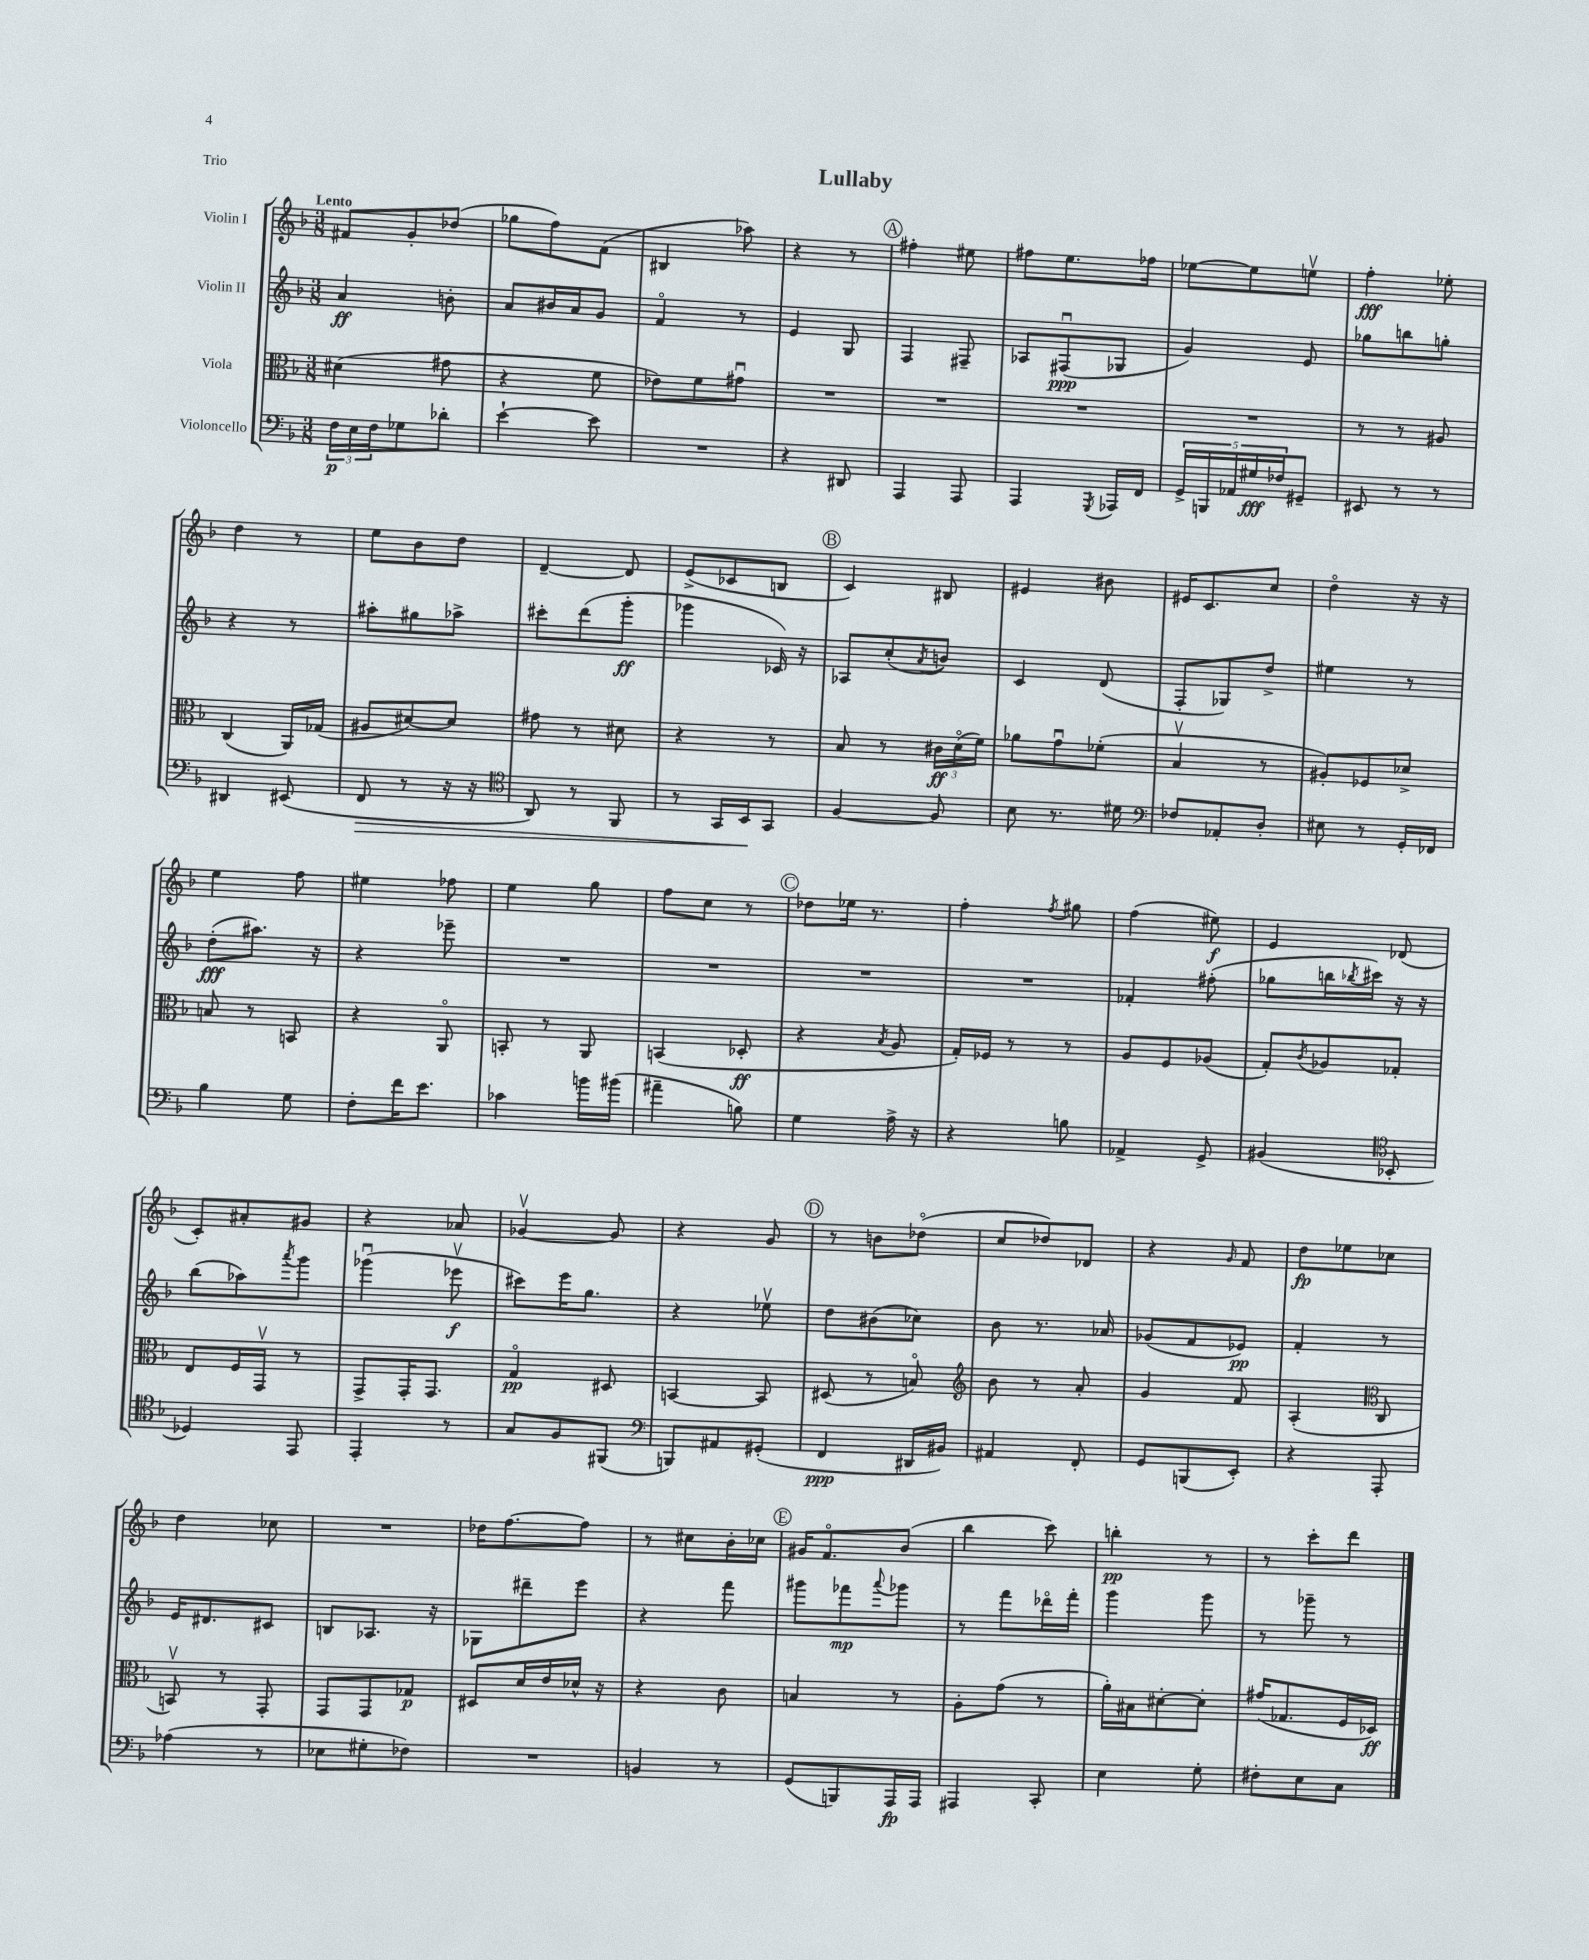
\header { title = "Lullaby" piece = "Trio" }
<<
\new StaffGroup <<
\new Staff = "s0" \with { instrumentName = "Violin I" } {
    \clef treble \key f \major \numericTimeSignature \time 3/8 \tempo "Lento"
    fis'8 g'8-. des''8( |
    ges''8 f''8) f'8( |
    bis4 aes''8) |
    r4 r8 |
    \mark \markup { \circle "A" } fis''4-. eis''8 |
    fis''8 e''8. fes''16 |
    ees''8~ ees''8 e''8\upbow |
    f''4-.\fff ees''8-. |
    d''4 r8 |
    e''8 bes'8 d''8 |
    d'4~-- d'8 |
    e'8->( ces'8 b8 |
    \mark \markup { \circle "B" } c'4) bis8 |
    eis'4 bis'8 |
    eis'16 c'8. c''8 |
    d''4\flageolet r16 r16 |
    e''4 f''8 |
    eis''4 fes''8 |
    e''4 g''8 |
    f''8 c''8 r8 |
    \mark \markup { \circle "C" } des''8 ees''16 r8. |
    f''4-. \acciaccatura { f''8 } gis''8 |
    f''4( eis''8\f) |
    e'4 des'8( |
    c'8-.) ais'8-. gis'8 |
    r4 aes'8 |
    ges'4~\upbow ges'8 |
    r4 g'8 |
    \mark \markup { \circle "D" } r8 b'8 des''8\flageolet( |
    c''8 des''8) des'8 |
    r4 \grace { g'16 } f'8 |
    d''8\fp ees''8 ces''8 |
    d''4 ces''8 |
    R4. |
    des''16 f''8.~ f''8 |
    r8 cis''8 bes'16-. ces''16 |
    \mark \markup { \circle "E" } gis'16 f'8.\flageolet bes'8( |
    bes''4 c'''8) |
    b''4-.\pp r8 |
    r8 c'''8-. d'''8 \bar "|." |
}
\new Staff = "s1" \with { instrumentName = "Violin II" } {
    \clef treble \key f \major \numericTimeSignature \time 3/8
    a'4\ff b'8-. |
    a'8 bis'16 a'16 g'8 |
    f'4\flageolet r8 |
    e'4 g8 |
    \mark \markup { \circle "A" } f4 fis8-- |
    aes8 fis8\downbow\ppp( ges8 |
    g'4) e'8 |
    ges''8 b''8 g''8-. |
    r4 r8 |
    ais''8-. gis''8 aes''8-> |
    cis'''8-. d'''8( g'''8-.\ff |
    ges'''4 ces'16) r16 |
    \mark \markup { \circle "B" } aes8 c''8-.( \acciaccatura { a'8 } b'8) |
    c'4 d'8( |
    f8-. ges8) d''8-> |
    eis''4 r8 |
    d''8-.\fff( ais''8.) r16 |
    r4 ees'''8-- |
    R4. |
    R4. |
    \mark \markup { \circle "C" } R4. |
    R4. |
    fes'4-. fis''8-.( |
    ges''8 b''16 \acciaccatura { bes''8 } cis'''16) r16 r16 |
    bes''8( aes''8) \acciaccatura { a'''8 } g'''8 |
    ges'''4\downbow( ees'''8\upbow\f |
    cis'''8) e'''16 g''8. |
    r4 ees''8\upbow |
    \mark \markup { \circle "D" } d''8 bis'8( ces''8) |
    bes'8 r8. aes'16 |
    ges'8( f'8 ees'8\pp) |
    f'4-. r8 |
    e'16 dis'8. cis'8 |
    b8 aes8. r16 |
    ges8 dis'''8-- e'''8 |
    r4 f'''8 |
    \mark \markup { \circle "E" } gis'''8 fes'''8\mp \appoggiatura { a'''8 } ges'''8 |
    r8 f'''8 des'''16\flageolet f'''16-. |
    g'''4 g'''8 |
    r8 ges'''8-- r8 \bar "|." |
}
\new Staff = "s2" \with { instrumentName = "Viola" } {
    \clef alto \key f \major \numericTimeSignature \time 3/8
    dis'4( gis'8 |
    r4 f'8 |
    ees'8) f'8 gis'8\downbow |
    R4. |
    \mark \markup { \circle "A" } R4. |
    R4. |
    R4. |
    r8 r8 ais8 |
    c4( a,16) ges16( |
    ais8 dis'8~) dis'8 |
    gis'8 r8 dis'8 |
    r4 r8 |
    \mark \markup { \circle "B" } bes8 r8 \tuplet 3/2 { cis'16\ff d'16\flageolet( f'16) } |
    aes'8 g'8\downbow fes'8-.( |
    bes4\upbow r8 |
    ais8-.) fes8 des'8-> |
    b8 r8 b,8 |
    r4 a,8\flageolet |
    b,8-. r8 a,8 |
    b,4( des8-.\ff |
    \mark \markup { \circle "C" } r4 \acciaccatura { bes8 } a8 |
    g16-.) fes16 r8 r8 |
    a8 f8 aes8( |
    g8-.) \acciaccatura { c'8 } aes8 ges8-. |
    e8 f16 g,16\upbow r8 |
    g,8-> g,16-. g,8. |
    g4\flageolet\pp dis8 |
    b,4~ b,8 |
    \mark \markup { \circle "D" } dis8( r8 b8\flageolet) |
    \clef treble bes'8 r8 a'8-. |
    g'4 f'8 |
    a4-.( \clef alto c8 |
    b,8\upbow) r8 g,8-. |
    g,8 g,8 ges8\p |
    dis8 d'16 e'16 des'16-^ r16 |
    r4 c'8 |
    \mark \markup { \circle "E" } b4 r8 |
    a8-. g'8( r8 |
    a'16-.) bis16 dis'8~-. dis'8-. |
    gis'16( ges8. f16 des16\ff) \bar "|." |
}
\new Staff = "s3" \with { instrumentName = "Violoncello" } {
    \clef bass \key f \major \numericTimeSignature \time 3/8
    \tuplet 3/2 { f16\p e16 f16 } ges8 des'8-. |
    e'4~-! e'8 |
    R4. |
    r4 dis,8 |
    \mark \markup { \circle "A" } a,,4 a,,8 |
    a,,4 \acciaccatura { g,,8 } aes,,16 f,16 |
    \tuplet 5/4 { g,16-> b,,16 aes,16 gis16\fff fes16 } gis,8-- |
    eis,8 r8 r8 |
    dis,4 eis,8( |
    f,8\> r8 r16 r16 |
    \clef tenor a,8) r8 f,8 |
    r8 g,16 bes,16\! g,8 |
    \mark \markup { \circle "B" } f4~ f8 |
    bes8 r8. dis'16 |
    \clef bass fes8 aes,8-. d8-. |
    eis8 r8 g,16-. fes,16 |
    bes4 g8 |
    f8-. f'16 e'8. |
    ces'4 b'16 bis'16( |
    ais'4-- b8) |
    \mark \markup { \circle "C" } g4 a16-> r16 |
    r4 b8 |
    aes,4-> g,8-> |
    bis,4( \clef tenor bes,8-. |
    des4) e,8 |
    e,4-. r8 |
    g8 f8 fis,8( |
    \clef bass b,,8) ais,8 gis,8-.( |
    \mark \markup { \circle "D" } f,4\ppp dis,16 bis,16) |
    ais,4 f,8-. |
    g,8 b,,8( e,8-.) |
    r4 a,,8-. |
    aes4( r8 |
    ees8 gis8-. fes8) |
    R4. |
    b,4 r8 |
    \mark \markup { \circle "E" } g,8( b,,8) a,,16\fp a,,16 |
    ais,,4 c,8-. |
    e4 g8-. |
    fis8-. e8 c8 \bar "|." |
}
>>
>>
\layout { \context { \Score \remove "Bar_number_engraver" } }
